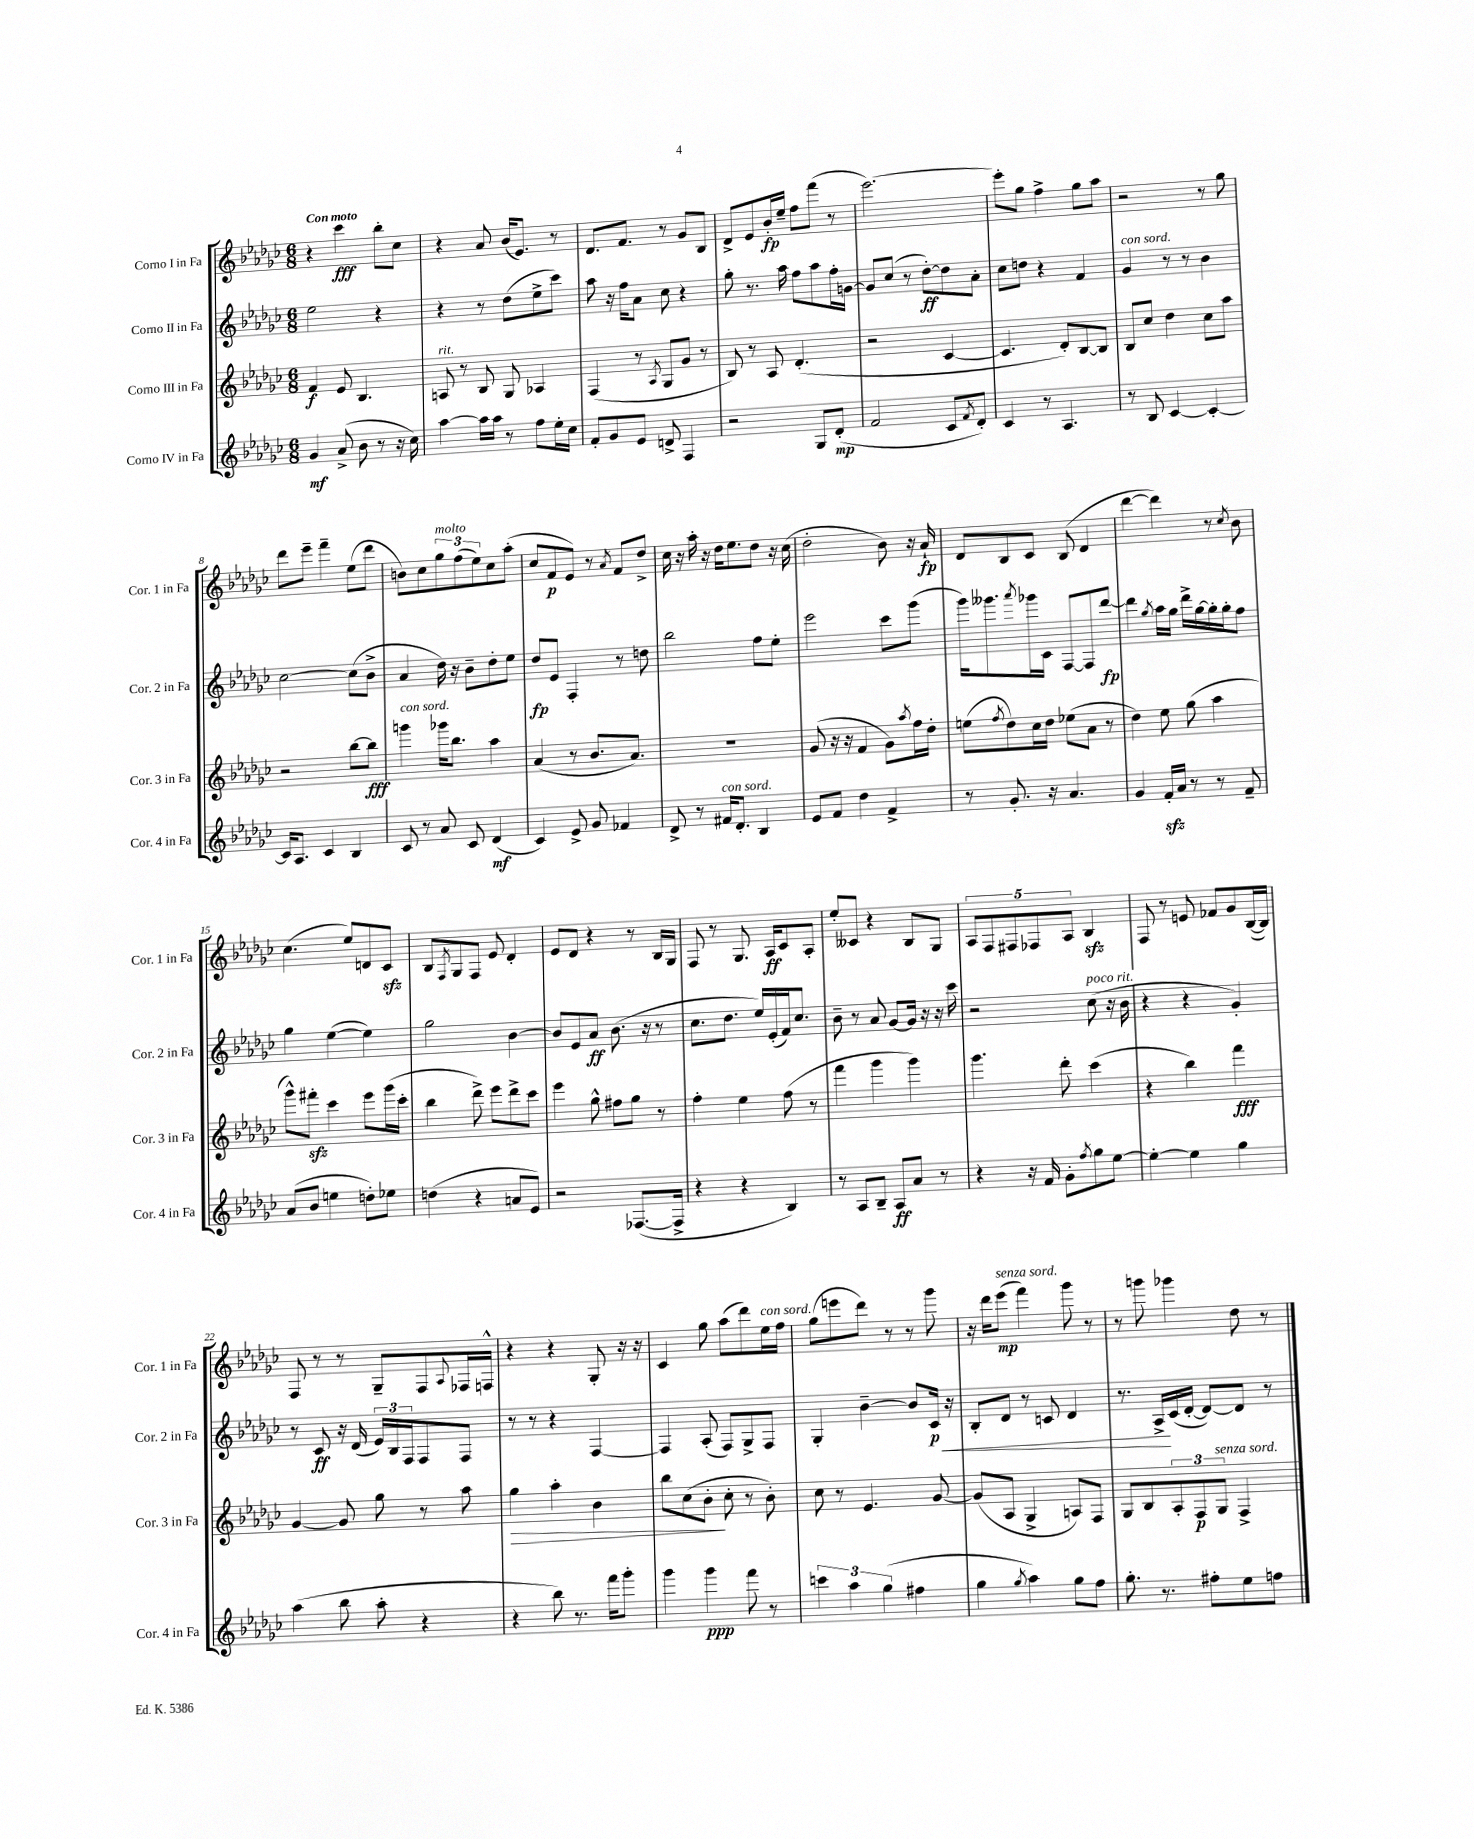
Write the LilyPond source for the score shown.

<<
\new StaffGroup <<
\new Staff = "s0" \with { instrumentName = "Corno I in Fa" shortInstrumentName = "Cor. 1 in Fa" } {
    \clef treble \key ges \major \numericTimeSignature \time 6/8 \tempo "Con moto"
    r4 ces'''4\fff bes''8-. ces''8 |
    r4 aes'8 bes'16( ees'8.) r8 |
    des'8. f'8. r8 ges'8 bes8 |
    des'8-> ees'8 bes'16-.\fp ees''16-- f''8 f'''8( r8 |
    ees'''2.~) |
    ees'''8-. ges''8 f''4-> ges''8 aes''8 |
    r2 r8 ges''8 |
    des'''8 ees'''8-- f'''4-- ees''8( des'''8 |
    b'8) ces''8 \tuplet 3/2 { ges''8^\markup { \italic "molto" } f''8( ees''8) } ces''8 aes''8-.( |
    ces''8 f'8\p ees'8) r8 \acciaccatura { aes'8 } f'8 des''8-> |
    ces''16 r16 aes''16-. r16 des''16 ees''8. des''8 r16 ces''16( |
    des''2-. bes'8) r16 aes'16-!\fp |
    des'8 bes8 ces'8 bes8( des'4 |
    des'''4~ des'''4) r8 \acciaccatura { ces''8 } bes'8 |
    ces''4.( ees''8) d'8 ces'8\sfz |
    bes8 \acciaccatura { f8 } ges8 f8 ees'8 des'4-. |
    ees'8 des'8 r4 r8 bes16 ges16 |
    f8 r8 ges8. aes16\ff ces'8 aes8-. |
    ees''8-. ceses'8 r4 bes8 ges8 |
    \tuplet 5/4 { aes8 f8 fis8 fes8 aes8 } bes4\sfz |
    f8 r8 e'8 fes'8 ges'8 bes16~( bes16) |
    f8 r8 r8 ges8-- f8 \appoggiatura { aes8 } fes16 f16-^ |
    r4 r4 ges8-. r16 r16 |
    ces'4 ges''8 aes''8( des'''8) ees''16^\markup { \italic "con sord." } f''16 |
    ges''8( e'''8 des'''8) r8 r8 ges'''8 |
    r16 des'''16 ees'''8\mp^\markup { \italic "senza sord." }( f'''4) ges'''8 r8 |
    r8 g'''8 ges'''4 des''8 r8 \bar "|." |
}
\new Staff = "s1" \with { instrumentName = "Corno II in Fa" shortInstrumentName = "Cor. 2 in Fa" } {
    \clef treble \key ges \major \numericTimeSignature \time 6/8
    ees''2 r4 |
    r4 r8 des''8( ees''8-> ces'''8) |
    aes''8 r16 f''16 aes'8 ces''8 r4 |
    ges''8-. r8. aes''16 f''8 aes''8 f''16-. g'16~ |
    g'8 ces''8( r8 des''8~-.\ff) des''8 aes'8-. |
    ces''8 d''8 r4 f'4 |
    ges'4^\markup { \italic "con sord." } r8 r8 bes'4 |
    ces''2~ ces''8( bes'8-> |
    aes'4 des''16) r16 bes'8-- des''8-. ees''8 |
    des''8\fp ees'8 f4-. r8 d''8 |
    bes''2 f''8 ees''8-. |
    ees'''2 ces'''8 ges'''8( |
    ges'''16) geses'''8. \acciaccatura { aes'''8 } ges'''16 ces'16 f8~ f8 des'''8~\fp |
    des'''4 \acciaccatura { ges''8 } aes''16 ges''16 des'''16-> ges''16~ ges''16-. ges''16-. f''8 |
    ges''4 ees''4~( ees''4) |
    ges''2 bes'4~ |
    bes'8 ees'8 aes'8\ff bes'8.( r16 r8 |
    ces''8. des''8. ees''16) ees'16-.( f'16) ces''8. |
    bes'8-- r8 aes'8 ges'8~ ges'16 r16 r16 ces'''16 |
    r2 ces''8^\markup { \italic "poco rit." }( r16 bes'16 |
    r4 r4 ges'4-.) |
    r8 ces'8\ff r16 des'16( \tuplet 3/2 { ees'16) bes16 f16 } f8 f8 |
    r8 r8 r4 f4~ |
    f4 aes8-.( f8) ges8-> f8 |
    ges4-. bes'4~-- bes'8 ces'16\p\< r16 |
    bes8-. des'8 r8 c'8 des'4 |
    r8. aes16->\! ces'16( des'16~-. des'8~) des'8 r8 \bar "|." |
}
\new Staff = "s2" \with { instrumentName = "Corno III in Fa" shortInstrumentName = "Cor. 3 in Fa" } {
    \clef treble \key ges \major \numericTimeSignature \time 6/8
    f'4\f ees'8 bes4. |
    a8^\markup { \italic "rit." } r8 bes8 ges8 aes4 |
    f4( r8 \acciaccatura { aes8 } ges8 ges'8 r8 |
    bes8) r8 aes8 des'4.-.( |
    r2 ces'4~ |
    ces'4. des'8-.) bes8~ bes8 |
    bes8 ces''8 des''4 ces''8 aes''8 |
    r2 bes''8~ bes''8\fff |
    g'''4^\markup { \italic "con sord." } ges'''16 bes''8. aes''4 |
    aes'4( r8 bes'8. aes'8.) |
    R2. |
    ges'8( r16 r16 f'4 ges'8) \acciaccatura { aes''8 } f''16 des''16-. |
    e''8( \acciaccatura { f''8 } des''8) ces''16 des''16 ees''8( aes'8 r8 |
    des''4) ees''8 ges''8( aes''4 |
    ges'''8-^) fis'''8-.\sfz ces'''4 ees'''8 ges'''16( ces'''16-. |
    bes''4 des'''8->) ees'''8 des'''8-> ces'''8 |
    ees'''4 ges''8-^ fis''8 ges''8 r8 |
    f''4-. ees''4 f''8( r8 |
    f'''4 ges'''4 ges'''4) |
    ges'''4. des'''8-. ces'''4( |
    r4 bes''4) f'''4\fff |
    ges'4~ ges'8 ges''8 r8 aes''8 |
    ges''4\> aes''4-. bes'4 |
    bes''8 ces''8( bes'8-.\! ces''8-. r8 bes'8-.) |
    ces''8 r8 ees'4. ges'8~ |
    ges'8( aes8 ges4-> a8) f8 |
    ges8 bes8 \tuplet 3/2 { aes8-. f8\p ges8^\markup { \italic "senza sord." } } f4-> \bar "|." |
}
\new Staff = "s3" \with { instrumentName = "Corno IV in Fa" shortInstrumentName = "Cor. 4 in Fa" } {
    \clef treble \key ges \major \numericTimeSignature \time 6/8
    ges'4\mf aes'8->( bes'8 r8 r16 ces''16) |
    aes''4~ aes''16 aes''16 r8 f''8 ees''16-. ces''16 |
    f'8-. ges'8 ees'8 d'8-> f4 |
    r2 ges8 des'8-.\mp( |
    f'2 ces'8 \acciaccatura { f'8 } des'8-.) |
    ces'4 r8 aes4. |
    r8 bes8 ces'4~ ces'4~-. |
    ces'16 aes8. ces'4 bes4 |
    ces'8 r8 aes'8 ces'8 des'4\mf( |
    ces'4) ees'8-> ges'8 fes'4 |
    des'8-> r8 fis'16^\markup { \italic "con sord." } des'8.-. bes4 |
    ees'8 f'8 des''4 f'4-> |
    r8 ges'8.-. r16 aes'4. |
    ges'4 f'16-.\sfz aes'16 r8 r8 f'8-- |
    aes'8( bes'8 e''4 d''8-.) ees''8 |
    d''4( r4 a'8 ees'8) |
    r2 fes8.~( fes16-> |
    r4 r4 bes4) |
    r8 aes8 bes8-- aes8\ff aes'8 r8 |
    r4 r16 f'16 ges'8-. \acciaccatura { f''8 } ges''8 ees''8~ |
    ees''4~-. ees''4 ges''4 |
    aes''4( bes''8 aes''8-. r4 |
    r4 bes''8) r8. f'''16 ges'''8-. |
    ges'''4 ges'''4\ppp f'''8 r8 |
    \tuplet 3/2 { c'''4 aes''4 ges''4( } fis''4 |
    ges''4 \acciaccatura { ges''8 } aes''4) ges''8 f''8 |
    ges''8.-. r8. fis''8-. ees''8 f''8 \bar "|." |
}
>>
>>
